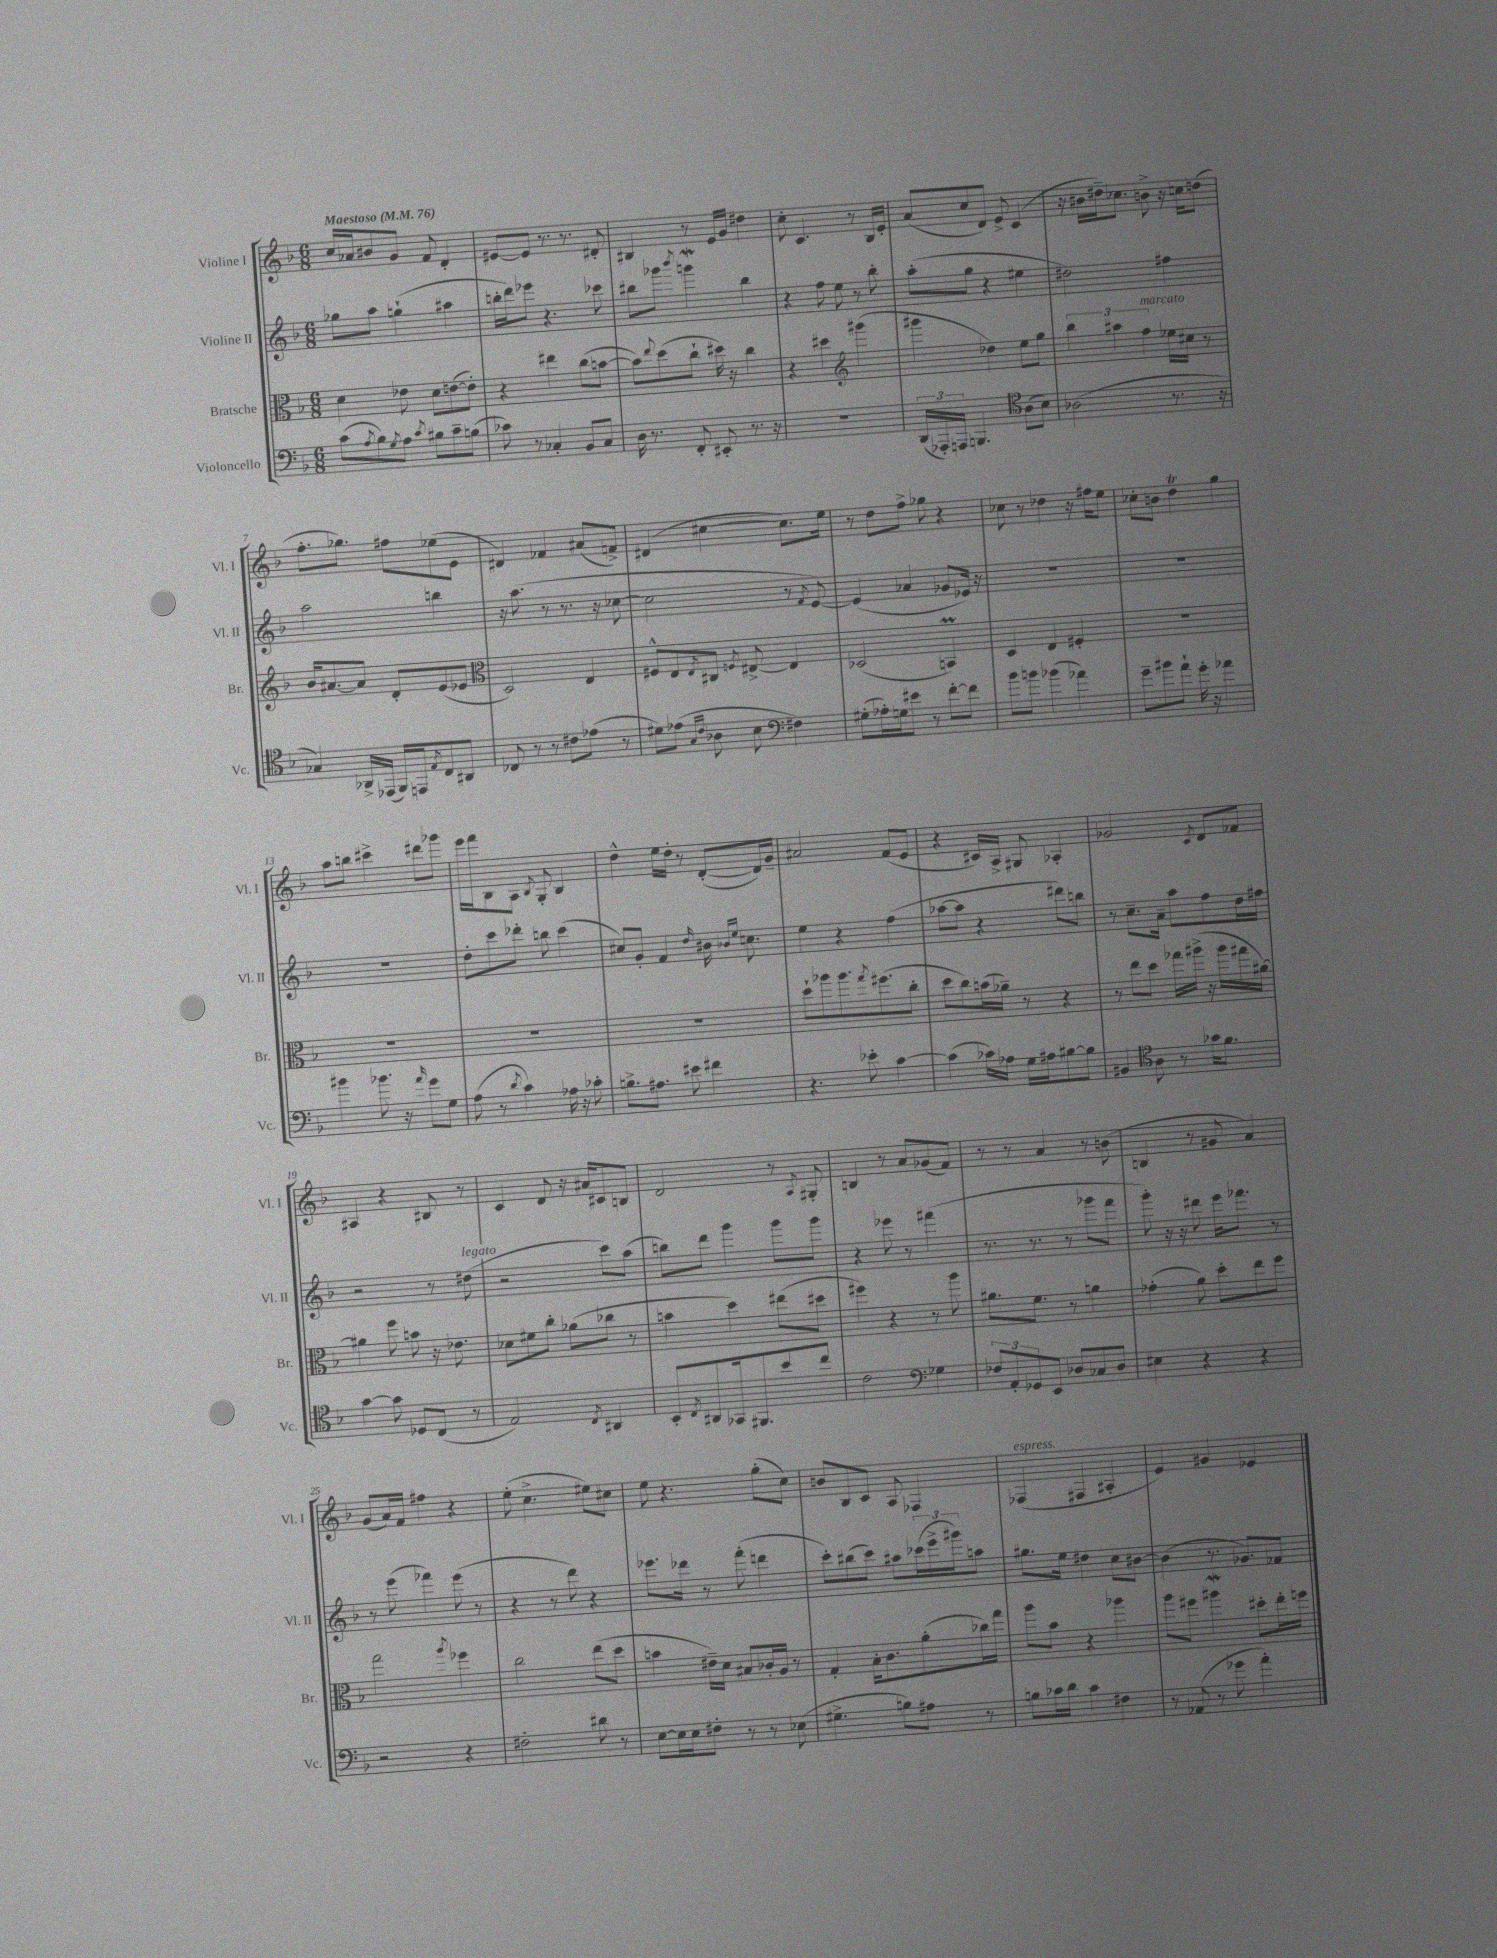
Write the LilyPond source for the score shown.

<<
\new StaffGroup <<
\new Staff = "s0" \with { instrumentName = "Violine I" shortInstrumentName = "Vl. I" } {
    \clef treble \key f \major \numericTimeSignature \time 6/8 \tempo "Maestoso" 4 = 76
    c''16 aes'16 bis'8 g'8 f'8 d'4-. |
    eis'8~ eis'8 r8. r8. dis'8-. |
    bis4 r8 e'16 g'16 dis''4 |
    c''8-. c'4. r8 bes16 e'16-. |
    a'8( c''8 d'8) e'8-> c'4( |
    r16 bis'16 dis''16--) ces''8. b'8-> r16 c''16 d''8( |
    f''8.-. ges''8.) fis''8 ees''8( e'8 |
    dis'4) fes'4 ais'8( f'8->) |
    dis'4( cis''4~ cis''8.) e''16 |
    r8 d''8 f''8-> ges''8 r4 |
    ces''8 r8 des''4 r16 fis''16 e''8 |
    ces''8-. b'8 d''4\trill g''4 |
    a''8 b''8 cis'''4-> dis'''8 ges'''8 |
    e'''16 f'''16 bes8 a8 \acciaccatura { bes8 } g8-. bes4 |
    d''4-^ e''16 d''16-. r8 d'8~-.( d'16) g'16-- |
    ais'2 f'8( e'8 |
    r4 cis'16) a16-> gis8 aes4-. |
    ges'2 \acciaccatura { c'8 } d'8 fes'8 |
    ais4 r4 bis8 r8 |
    c'4 d'8 r16 ais'16 cis'8 b8 |
    d'2 r8 \acciaccatura { a8 } gis8-. |
    b4 r8 a'8 ges'8( f'8) |
    r8 r8 a'4 r8 b'8( |
    b4 r8 gis'8 a'4) |
    g'8( a'16) f'16 fis''4 r4 |
    e''8-.( c''4.-> eis''8) cis''8 |
    e''8 r4. g''8-.( c''8) |
    b'8 bes8 c'8 a8 fes4 |
    fes4^\markup { \italic "espress." }( fis4 ais4-. |
    e'4) gis'4 ees'4 \bar "|." |
}
\new Staff = "s1" \with { instrumentName = "Violine II" shortInstrumentName = "Vl. II" } {
    \clef treble \key f \major \numericTimeSignature \time 6/8
    ges''8 a''8 g''4-!( ais''4 |
    b''16-. d'''16) ees'''8 r4. ces'''8 |
    bis''8 ges'''8 \acciaccatura { bes'''8 } g'''4\mordent bis''4 |
    r4 f''8 e''8 r8 bes''8-. |
    a''8-.( g''8 r4 eis''4 |
    dis''2) fis''4 |
    a''2 b''4 |
    r16 a''8.( r8 r8. r16 ces''8~ |
    ces''2 r8 \acciaccatura { f'8 } e'8~) |
    e'4( aes'4 ges'8 ees'16) r16 |
    R2. |
    R2. |
    R2. |
    d''8-. c'''8 des'''8-. b''8 c'''4( |
    cis''8) g'8-. f'4 \grace { d''16 } bis'16 \grace { bes'16 e''16 } c''8. |
    e''4 r4 f''4( |
    aes''8~ aes''8 r4 dis'''8) b''8 |
    r8 c''8.-- a'16-- a''8 f''8 d''16 fis''16 |
    r2 r8 dis''8^\markup { \italic "legato" }( |
    r2 c'''8) a''8( |
    b''8) d'''8 g'''4 g'''8 g'''8 |
    r4 ees'''8 r8 fis'''4( |
    r8. r8. r8 ges'''8 f'''8 |
    g'''8-.) r16 r16 dis'''8 e'''16 fes'''8. r8 |
    r8 e'''8( fes'''4) e'''8( r8 |
    r4 r8 d'''8) r4 |
    ees'''8. des'''16 r8 f'''8-.( d'''4 |
    c'''8-.) bis''8( c'''8) ais''8 \tuplet 3/2 { ces'''16( e'''16-> gis'''16) } a''8 |
    gis''8. e''16 dis''4 c''8 bis'8~ |
    bis'4( r8. ges'8.) fes'8 \bar "|." |
}
\new Staff = "s2" \with { instrumentName = "Bratsche" shortInstrumentName = "Br." } {
    \clef alto \key f \major \numericTimeSignature \time 6/8
    d'4 ees'8 d'8 e'8~( e'8-.) |
    r4 eis''4 c''8( b'8~ |
    b'8) \appoggiatura { e''8 } d''8( c''8-! dis''16) r16 c''4 |
    r4 dis''4 \clef treble gis'''4( |
    gis'''4 des''4) e''8 g''8 |
    \tuplet 3/2 { bes''4 ais''4 f''4^\markup { \italic "marcato" } } ees''16 cis''16 r8 |
    bes'16 ais'8.~ ais'8 d'8-. e'8( ees'8 |
    \clef alto d2) e4 |
    fis8-^ e8 \acciaccatura { e8 } cis8 \acciaccatura { f8 } eis8~-> eis4 |
    des2( b,4\prall) |
    d4 e4 fis4-. |
    R2. |
    R2. |
    R2. |
    R2. |
    d''8-! aes''8 aes''8. \acciaccatura { g''8 } fis''8.( c''8-. |
    d''8 c''8) b'16( aes'16--) r8 r4 |
    r8 e''8 d''8 ges''16 ais''16->( r16 ais''16 gis''16 ais'16~) |
    ais'4 f''8 b'8 r16 ees'8. |
    des'8 fis'8 c''8-. aes'8( ces''8 r8 |
    b'4 d''4) eis''8( dis''8 |
    fis''4) r4 r8 a''8 |
    ais'8. f'8. r8 a'4 |
    ges'4-.( a'8) d''8-. e''8 f''8 |
    g''2 \acciaccatura { a''8 } fes''4 |
    c''2 e''8( d''8 |
    b'4 eis'16--) d'16 bis8 ces'16-. a16 r8 |
    g4-. bes16-. c'8. a'8-.( ces''16) g''16 |
    a''8 bes'8 r4 aes''4 |
    a''8 fis''8 ais''4\mordent dis''8-. e''16-. f''16 \bar "|." |
}
\new Staff = "s3" \with { instrumentName = "Violoncello" shortInstrumentName = "Vc." } {
    \clef bass \key f \major \numericTimeSignature \time 6/8
    c'8( \acciaccatura { a8 } bes8) \acciaccatura { g8 } a8 \acciaccatura { c'8 } bis8 c'8-- b8( |
    ces'8) r8 ces4-. bes,8 ces8 |
    d16 r8. f,8-. eis,8-. r8. r16 |
    R2. |
    \tuplet 3/2 { d,16( aes,,16-.) a,,16 } b,,4. \clef tenor a8( bes8) |
    aes2( r8. r16 |
    ges4) aes,16-> ees,16( f,16) e,16 \acciaccatura { e8 } c8 ais,8 |
    ces8 r8 r8 cis'8 ees'8( r8 |
    dis'8) ees'8( \grace { g16 c'16 } aes8 bes8 \clef bass fis4) |
    gis8-.( aes16-.) g16 eis'8 r8 f'8~-. f'8 |
    bes'8 b'8 bes'4( aes'4) |
    g'8-- bis'8 a'8-! g'16-. r16 aes'4 |
    bis'4 bes'8. r16 \grace { a'16 } g'8 g8 |
    a8( r8 \acciaccatura { d'8 } c'4) aes16 r16 ces'8-. |
    b8.-> ais8. eis'8 fis'4 |
    r4. ees'8-. c'4~ |
    c'4( ces'16) aes16 g16 ais16 bis8~ bis8 |
    bis,4 \clef tenor a8 r8 ges'16 f'8. |
    g'4~ g'8 des8 c8( r8 |
    e2) \acciaccatura { c8 } ais,4 |
    bes,8-. \acciaccatura { c8 } ais,8 ges,16 fis,8. bes'8 c''8 |
    c'2 \clef bass ges4 |
    \tuplet 3/2 { fes8 a,8-. ges,8 } e,8 des8 ces8 des8 |
    eis4 r4 r4 |
    r2 r4 |
    fis2-. dis'8 r8 |
    e8~ e16 e16 fis8-. r8 r8 ees8( |
    gis4.-> b8) ais8 r8 |
    b8 ces'16 d'16 ces'4 fis4 |
    r8 aes,8( r8 ges'8 a'4-.) \bar "|." |
}
>>
>>
